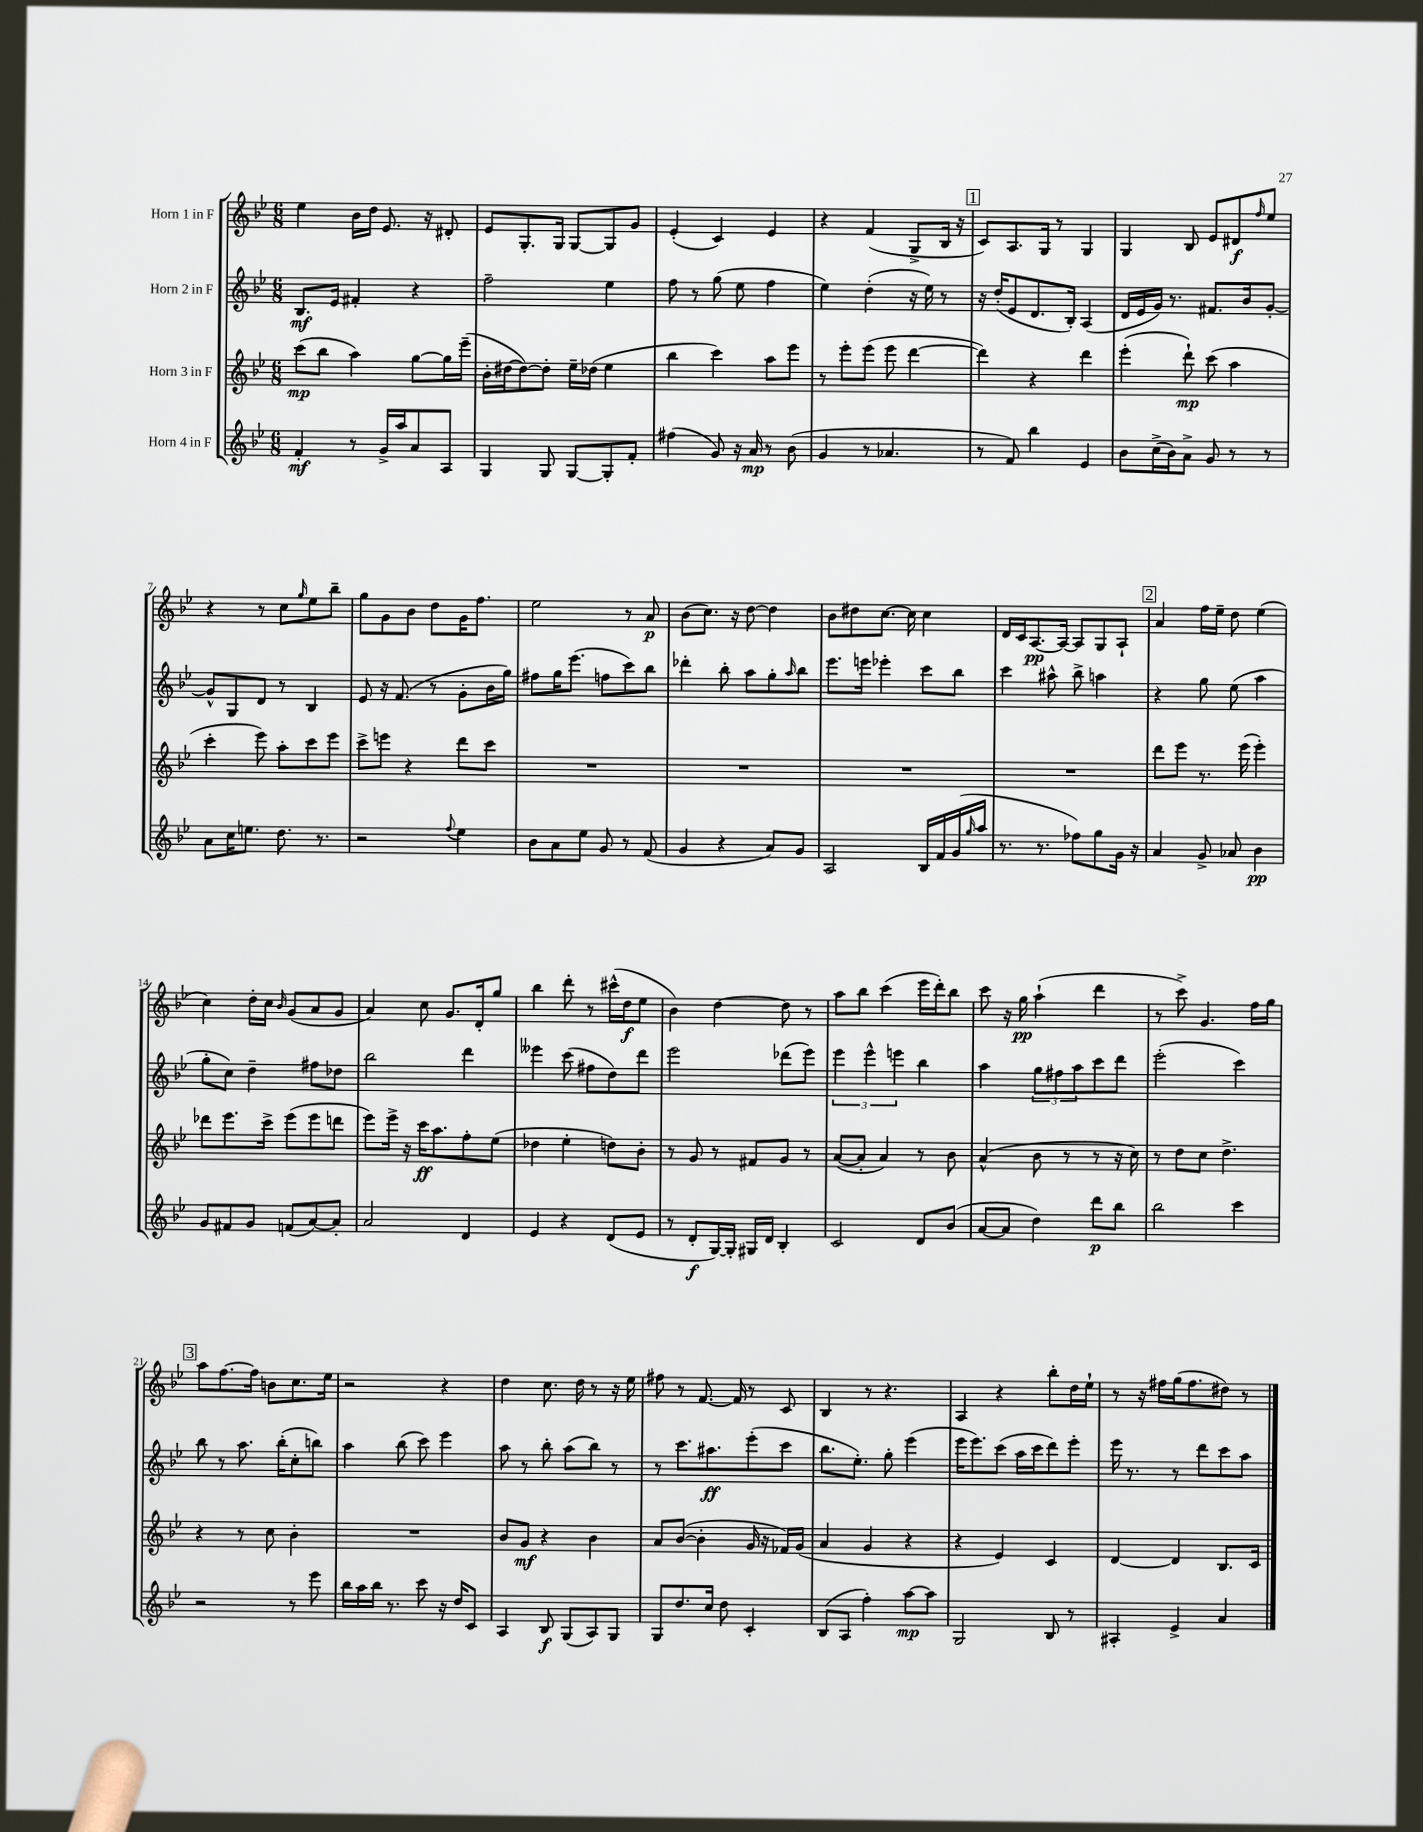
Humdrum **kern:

**kern	**dynam	**kern	**dynam	**kern	**dynam	**kern	**dynam
*part4	*part4	*part3	*part3	*part2	*part2	*part1	*part1
*staff4	*staff4	*staff3	*staff3	*staff2	*staff2	*staff1	*staff1
*I"Horn 4 in F	*	*I"Horn 3 in F	*	*I"Horn 2 in F	*	*I"Horn 1 in F	*
*clefG2	*	*clefG2	*	*clefG2	*	*clefG2	*
*k[b-e-]	*	*k[b-e-]	*	*k[b-e-]	*	*k[b-e-]	*
*M6/8	*	*M6/8	*	*M6/8	*	*M6/8	*
=1	=1	=1	=1	=1	=1	=1	=1
4f'/	mf	(8ccc\L	mp	8.B-/L	mf	4ee-\	.
.	.	8bb-\J	.	.	.	.	.
.	.	.	.	16e-/Jk	.	.	.
8r	.	4aa\)	.	4f#X'/	.	16b-\LL	.
.	.	.	.	.	.	16dd\JJ	.
16g^/LL	.	.	.	.	.	8.e-/	.
16aa/J	.	.	.	.	.	.	.
8a/	.	[8gg\L	.	4r	.	.	.
.	.	.	.	.	.	16r	.
8A/J	.	16gg\L]	.	.	.	8d#X'/	.
.	.	(16eee-~\JJ	.	.	.	.	.
=2	=2	=2	=2	=2	=2	=2	=2
4G/	.	16b-'\LL	.	2ff~\	.	8e-/L	.
.	.	[16dd#X\J	.	.	.	.	.
.	.	8dd#\_)	.	.	.	8.G'/	.
8G/	.	8dd#'\J]	.	.	.	.	.
.	.	.	.	.	.	16G/Jk	.
[8G/L	.	16ee-~\LL	.	.	.	[8G/L	.
.	.	(16dd-X\JJ	.	.	.	.	.
8G'/]	.	4ee-\	.	4ee-\	.	8G/]	.
8f'/J	.	.	.	.	.	8g/J	.
=3	=3	=3	=3	=3	=3	=3	=3
(4ff#X\	.	4bb-\	.	8ff\	.	(4e-'/	.
.	.	.	.	8r	.	.	.
8g/)	.	4ccc\)	.	(8gg\	.	4c/)	.
16r	.	.	.	8ee-\	.	.	.
16a/	mp	.	.	.	.	.	.
8r	.	8aa\L	.	4ff\	.	4e-/	.
(8b-\	.	8eee-\J	.	.	.	.	.
=4	=4	=4	=4	=4	=4	=4	=4
4g/	.	8r	.	4ee-\)	.	4r	.
.	.	8eee-'\L	.	.	.	.	.
8r	.	(8eee-\J	.	(4dd'\	.	(4f/	.
4.a-X/	.	8eee-\	.	.	.	.	.
.	.	[4ddd\	.	16r	.	8G^/L	.
.	.	.	.	16ee-\)	.	.	.
.	.	.	.	8r	.	16B-/Jk	.
.	.	.	.	.	.	16r	.
!!LO:REH:place=s1:t=1
=5	=5	=5	=5	=5	=5	=5	=5
8r	.	4ddd\])	.	16r	.	8c/L)	.
.	.	.	.	(16dd'/KL	.	.	.
8f/)	.	.	.	8e-/	.	8.A/	.
4bb-\	.	4r	.	8.d/	.	.	.
.	.	.	.	.	.	16G/Jk	.
.	.	.	.	.	.	8r	.
.	.	.	.	16B-'/Jk)	.	.	.
4e-/	.	4ddd\	.	(4A/	.	4G/	.
=6	=6	=6	=6	=6	=6	=6	=6
8b-\L	.	(4eee-'\	.	16d/LL	.	4G/	.
.	.	.	.	16e-/	.	.	.
(16cc^\L	.	.	.	16g/JJ)	.	.	.
16b-\J)	.	.	.	8.r	.	.	.
8a^\J	.	8ddd`\)	mp	.	.	8B-/	.
8g/	.	(8ccc\	.	8.f#X/L	.	8e-/L	.
8r	.	4aa\	.	.	.	8d#X/	f
.	.	.	.	16b-/k	.	.	.
.	.	.	.	.	.	16qqff/	.
8r	.	.	.	[8g'/J	.	8ee-/J	.
!!LO:LB:g=z
=7	=7	=7	=7	=7	=7	=7	=7
8a\L	.	4ccc'\	.	8g^^/L]	.	4r	.
16cc\K	.	.	.	8G/	.	.	.
8.een\J	.	.	.	.	.	.	.
.	.	8eee-\)	.	8d/J	.	8r	.
8.dd\	.	8aa'\L	.	8r	.	8cc\L	.
.	.	.	.	.	.	16qqgg/	.
.	.	8ccc\	.	4B-/	.	8ee-\	.
8.r	.	.	.	.	.	.	.
.	.	8eee-\J	.	.	.	8bb-~\J	.
=8	=8	=8	=8	=8	=8	=8	=8
2r	.	8ccc^\L	.	8e-/	.	8gg\L	.
.	.	8eeen\J	.	16r	.	8g\	.
.	.	.	.	(8.f/	.	.	.
.	.	4r	.	.	.	8b-\J	.
.	.	.	.	8r	.	8dd\L	.
8qqff/	.	.	.	.	.	.	.
4ee-\	.	8ddd\L	.	8g'\L	.	16g\K	.
.	.	.	.	.	.	8.ff\J	.
.	.	8ccc\J	.	16b-\L	.	.	.
.	.	.	.	16gg\JJ)	.	.	.
=9	=9	=9	=9	=9	=9	=9	=9
8b-\L	.	2.r	.	8ff#X\L	.	2ee-\	.
8a\	.	.	.	16gg\K	.	.	.
.	.	.	.	(8.eee-\J	.	.	.
8ee-\J	.	.	.	.	.	.	.
8g/	.	.	.	8ffn\L	.	.	.
8r	.	.	.	8ccc\)	.	8r	.
(8f/	.	.	.	8bb-\J	.	8a/	p
=10	=10	=10	=10	=10	=10	=10	=10
4g/	.	2.r	.	4ddd-X'\	.	(8b-\L	.
.	.	.	.	.	.	8.cc\J)	.
4r	.	.	.	8bb-'\	.	.	.
.	.	.	.	.	.	16r	.
.	.	.	.	8aa\L	.	[8dd\	.
8a/L)	.	.	.	8gg'\	.	4dd\]	.
.	.	.	.	16qqaa/	.	.	.
8g/J	.	.	.	8bb-\J	.	.	.
=11	=11	=11	=11	=11	=11	=11	=11
2A/	.	2.r	.	8.eee-\L	.	8b-\L	.
.	.	.	.	.	.	8dd#X\	.
.	.	.	.	16eeen\Jk	.	.	.
.	.	.	.	4eee-X'\	.	[8.cc\J	.
.	.	.	.	.	.	16cc\]	.
16B-/LL	.	.	.	8ccc\L	.	4cc\	.
16f/	.	.	.	.	.	.	.
(16g/	.	.	.	8bb-\J	.	.	.
16qqgg/	.	.	.	.	.	.	.
16aa/JJ	.	.	.	.	.	.	.
=12	=12	=12	=12	=12	=12	=12	=12
8.r	.	2.r	.	4ccc\	.	16d/LL	.
.	.	.	.	.	.	16c/J	.
.	.	.	.	.	.	[8.A/	pp
8.r	.	.	.	.	.	.	.
.	.	.	.	8aa#X^^\	.	.	.
.	.	.	.	.	.	16A/Jk_	.
8ff-X\L)	.	.	.	8bb-^\	.	8A/L]	.
8gg\	.	.	.	4aan\	.	8G/	.
16g\Jk	.	.	.	.	.	8A`/J	.
16r	.	.	.	.	.	.	.
!!LO:REH:place=s1:t=2
=13	=13	=13	=13	=13	=13	=13	=13
4a/	.	8ddd\L	.	4r	.	4a/	.
.	.	8eee-\J	.	.	.	.	.
8g^/	.	8.r	.	8gg\	.	16ff\LL	.
.	.	.	.	.	.	16ee-~\JJ	.
8a-X/	.	.	.	(8ee-\	.	8dd\	.
.	.	(16eee-\	.	.	.	.	.
4b-\	pp	4eee-'\)	.	4aa\	.	(4ee-\	.
!!LO:LB:g=z
=14	=14	=14	=14	=14	=14	=14	=14
8g/L	.	8ddd-X\L	.	8gg'\L	.	4cc\)	.
8f#X/	.	8.eee-\	.	8cc\J)	.	.	.
8g/J	.	.	.	4dd~\	.	16dd'\LL	.
.	.	16ccc^\Jk	.	.	.	16cc\JJ	.
.	.	.	.	.	.	16qqb-/	.
(8fn/L	.	(8eee-\L	.	.	.	(8g/L	.
[8a/)	.	8eee-\	.	8ff#X\L	.	8a/	.
8a'/J]	.	8dddn\J	.	8dd-X\J	.	8g/J	.
=15	=15	=15	=15	=15	=15	=15	=15
2a/	.	8eee-\L)	.	2bb-\	.	4a/)	.
.	.	16eee-^\Jk	.	.	.	.	.
.	.	16r	.	.	.	.	.
.	.	16ccc\KL	ff	.	.	8cc\	.
.	.	8.aa\	.	.	.	.	.
.	.	.	.	.	.	8.g/L	.
4d/	.	8ff'\	.	4ddd\	.	.	.
.	.	.	.	.	.	16d'/k	.
.	.	(8ee-\J	.	.	.	8gg/J	.
=16	=16	=16	=16	=16	=16	=16	=16
4e-/	.	4dd-X\	.	4eee--X\	.	4bb-\	.
4r	.	4ee-'\	.	(8ccc\	.	8ddd'\	.
.	.	.	.	8ff#X\L	.	8r	.
(8d/L	.	8ddn\L)	.	8dd\)	.	(16ccc#X^^\LL	.
.	.	.	.	.	.	16dd\J	f
8e-/J	.	8b-'\J	.	8ddd\J	.	8ee-\J	.
=17	=17	=17	=17	=17	=17	=17	=17
8r	.	8r	.	2eee-\	.	4b-\)	.
8d'/L	f	8g/	.	.	.	.	.
[16G/L)	.	8r	.	.	.	[4dd\	.
16G'/JJ]	.	.	.	.	.	.	.
16G#X/LL	.	8f#X/L	.	.	.	.	.
16d/JJ	.	.	.	.	.	.	.
4B-'/	.	8g/J	.	(8ddd-X\L	.	8dd\]	.
.	.	8r	.	8eee-\J)	.	8r	.
=18	=18	=18	=18	=18	=18	=18	=18
2c/	.	([8a/L	.	6eee-\	.	8aa\L	.
.	.	8a'/J]	.	.	.	8bb-\J	.
.	.	.	.	6eee-^^\	.	.	.
.	.	4a/)	.	.	.	(4ccc\	.
.	.	.	.	6eeen\	.	.	.
8d/L	.	8r	.	4bb-\	.	16eee-\LL	.
.	.	.	.	.	.	16ddd'\J)	.
(8b-/J	.	8b-\	.	.	.	8bb-\J	.
=19	=19	=19	=19	=19	=19	=19	=19
[8a/L	.	(4a^^/	.	4aa\	.	8ccc\	.
8a/J]	.	.	.	.	.	16r	.
.	.	.	.	.	.	16gg\	pp
4dd\)	.	8b-\	.	12gg\L	.	(4aa`\	.
.	.	.	.	12ff#X\	.	.	.
.	.	8r	.	.	.	.	.
.	.	.	.	12aa\	.	.	.
8ddd\L	p	8r	.	8ccc\	.	4ddd\	.
8bb-\J	.	16r	.	8ddd\J	.	.	.
.	.	16cc\)	.	.	.	.	.
=20	=20	=20	=20	=20	=20	=20	=20
2bb-\	.	8r	.	(2eee-'\	.	8r	.
.	.	8dd\L	.	.	.	8ccc^\)	.
.	.	8cc\J	.	.	.	4.g/	.
.	.	4.dd^\	.	.	.	.	.
4ccc\	.	.	.	4ccc\)	.	.	.
.	.	.	.	.	.	16ff\LL	.
.	.	.	.	.	.	16gg\JJ	.
!!LO:LB:g=z
!!LO:REH:place=s1:t=3
=21	=21	=21	=21	=21	=21	=21	=21
2r	.	4r	.	8bb-\	.	8aa\L	.
.	.	.	.	8r	.	[8.ff\	.
.	.	8r	.	8.aa\	.	.	.
.	.	.	.	.	.	16ff\Jk]	.
.	.	8cc\	.	.	.	8bn\L	.
.	.	.	.	(16bb-'\KL	.	.	.
8r	.	4b-'\	.	8cc'\	.	8.cc\	.
8eee-\	.	.	.	8bbn\J)	.	.	.
.	.	.	.	.	.	16ee-\Jk	.
=22	=22	=22	=22	=22	=22	=22	=22
16bb-\LL	.	2.r	.	4aa\	.	2r	.
16aa\	.	.	.	.	.	.	.
16bb-\JJ	.	.	.	.	.	.	.
8.r	.	.	.	.	.	.	.
.	.	.	.	(8bb-\	.	.	.
8ccc\	.	.	.	8ccc\)	.	.	.
16r	.	.	.	4eee-\	.	4r	.
16dd/KL	.	.	.	.	.	.	.
8c/J	.	.	.	.	.	.	.
=23	=23	=23	=23	=23	=23	=23	=23
4A/	.	8b-/L	.	8aa\	.	4dd\	.
.	.	8g/J	mf	8r	.	.	.
8B-/	f	4r	.	8bb-'\	.	8.cc\	.
(8G/L	.	.	.	(8aa\L	.	.	.
.	.	.	.	.	.	16dd\	.
8A/)	.	4b-\	.	8bb-\J)	.	8r	.
8G/J	.	.	.	8r	.	16r	.
.	.	.	.	.	.	16ee-\	.
=24	=24	=24	=24	=24	=24	=24	=24
8G/L	.	8a/L	.	8r	.	8ff#X\	.
8.dd/	.	([8b-/J	.	8.ccc\L	.	8r	.
.	.	4b-'\]	.	.	.	[8.f/	.
16cc/Jk	.	.	.	8.aa#X\	ff	.	.
8dd\	.	.	.	.	.	.	.
.	.	.	.	.	.	16f/]	.
4c'/	.	16g/	.	(8eee-'\	.	8r	.
.	.	16r	.	.	.	.	.
.	.	16f-X/LL)	.	8ccc\J	.	8c/	.
.	.	(16g/JJ	.	.	.	.	.
=25	=25	=25	=25	=25	=25	=25	=25
(8B-/L	.	4a/	.	8.bb-\L	.	4B-/	.
8A/J	.	.	.	.	.	.	.
.	.	.	.	8.ee-'\J)	.	.	.
4ff'\)	.	4g/	.	.	.	8r	.
.	.	.	.	8gg'\	.	4.r	.
[8aa\L	mp	4r	.	(4eee-\	.	.	.
8aa\J]	.	.	.	.	.	.	.
=26	=26	=26	=26	=26	=26	=26	=26
2G/	.	4r	.	16eee-\KL	.	4A/	.
.	.	.	.	8.eee-\)	.	.	.
.	.	4e-/)	.	(8ccc\J	.	4r	.
.	.	.	.	16aa\LL	.	.	.
.	.	.	.	16ccc\J	.	.	.
8B-/	.	4c/	.	8ddd\)	.	8bb-'\L	.
8r	.	.	.	8eee-'\J	.	16dd\L	.
.	.	.	.	.	.	16ee-`\JJ	.
=27	=27	=27	=27	=27	=27	=27	=27
4A#X'/	.	[4d/	.	16eee-\	.	8r	.
.	.	.	.	8.r	.	.	.
.	.	.	.	.	.	16r	.
.	.	.	.	.	.	16ff#X\LL	.
4e-^/	.	4d/]	.	8r	.	(16gg\J	.
.	.	.	.	.	.	8.ff#\	.
.	.	.	.	8ddd\L	.	.	.
4a/	.	8.B-/L	.	8ccc\	.	8dd#X\J)	.
.	.	.	.	8aa\J	.	8r	.
.	.	16c/Jk	.	.	.	.	.
==	==	==	==	==	==	==	==
*-	*-	*-	*-	*-	*-	*-	*-
